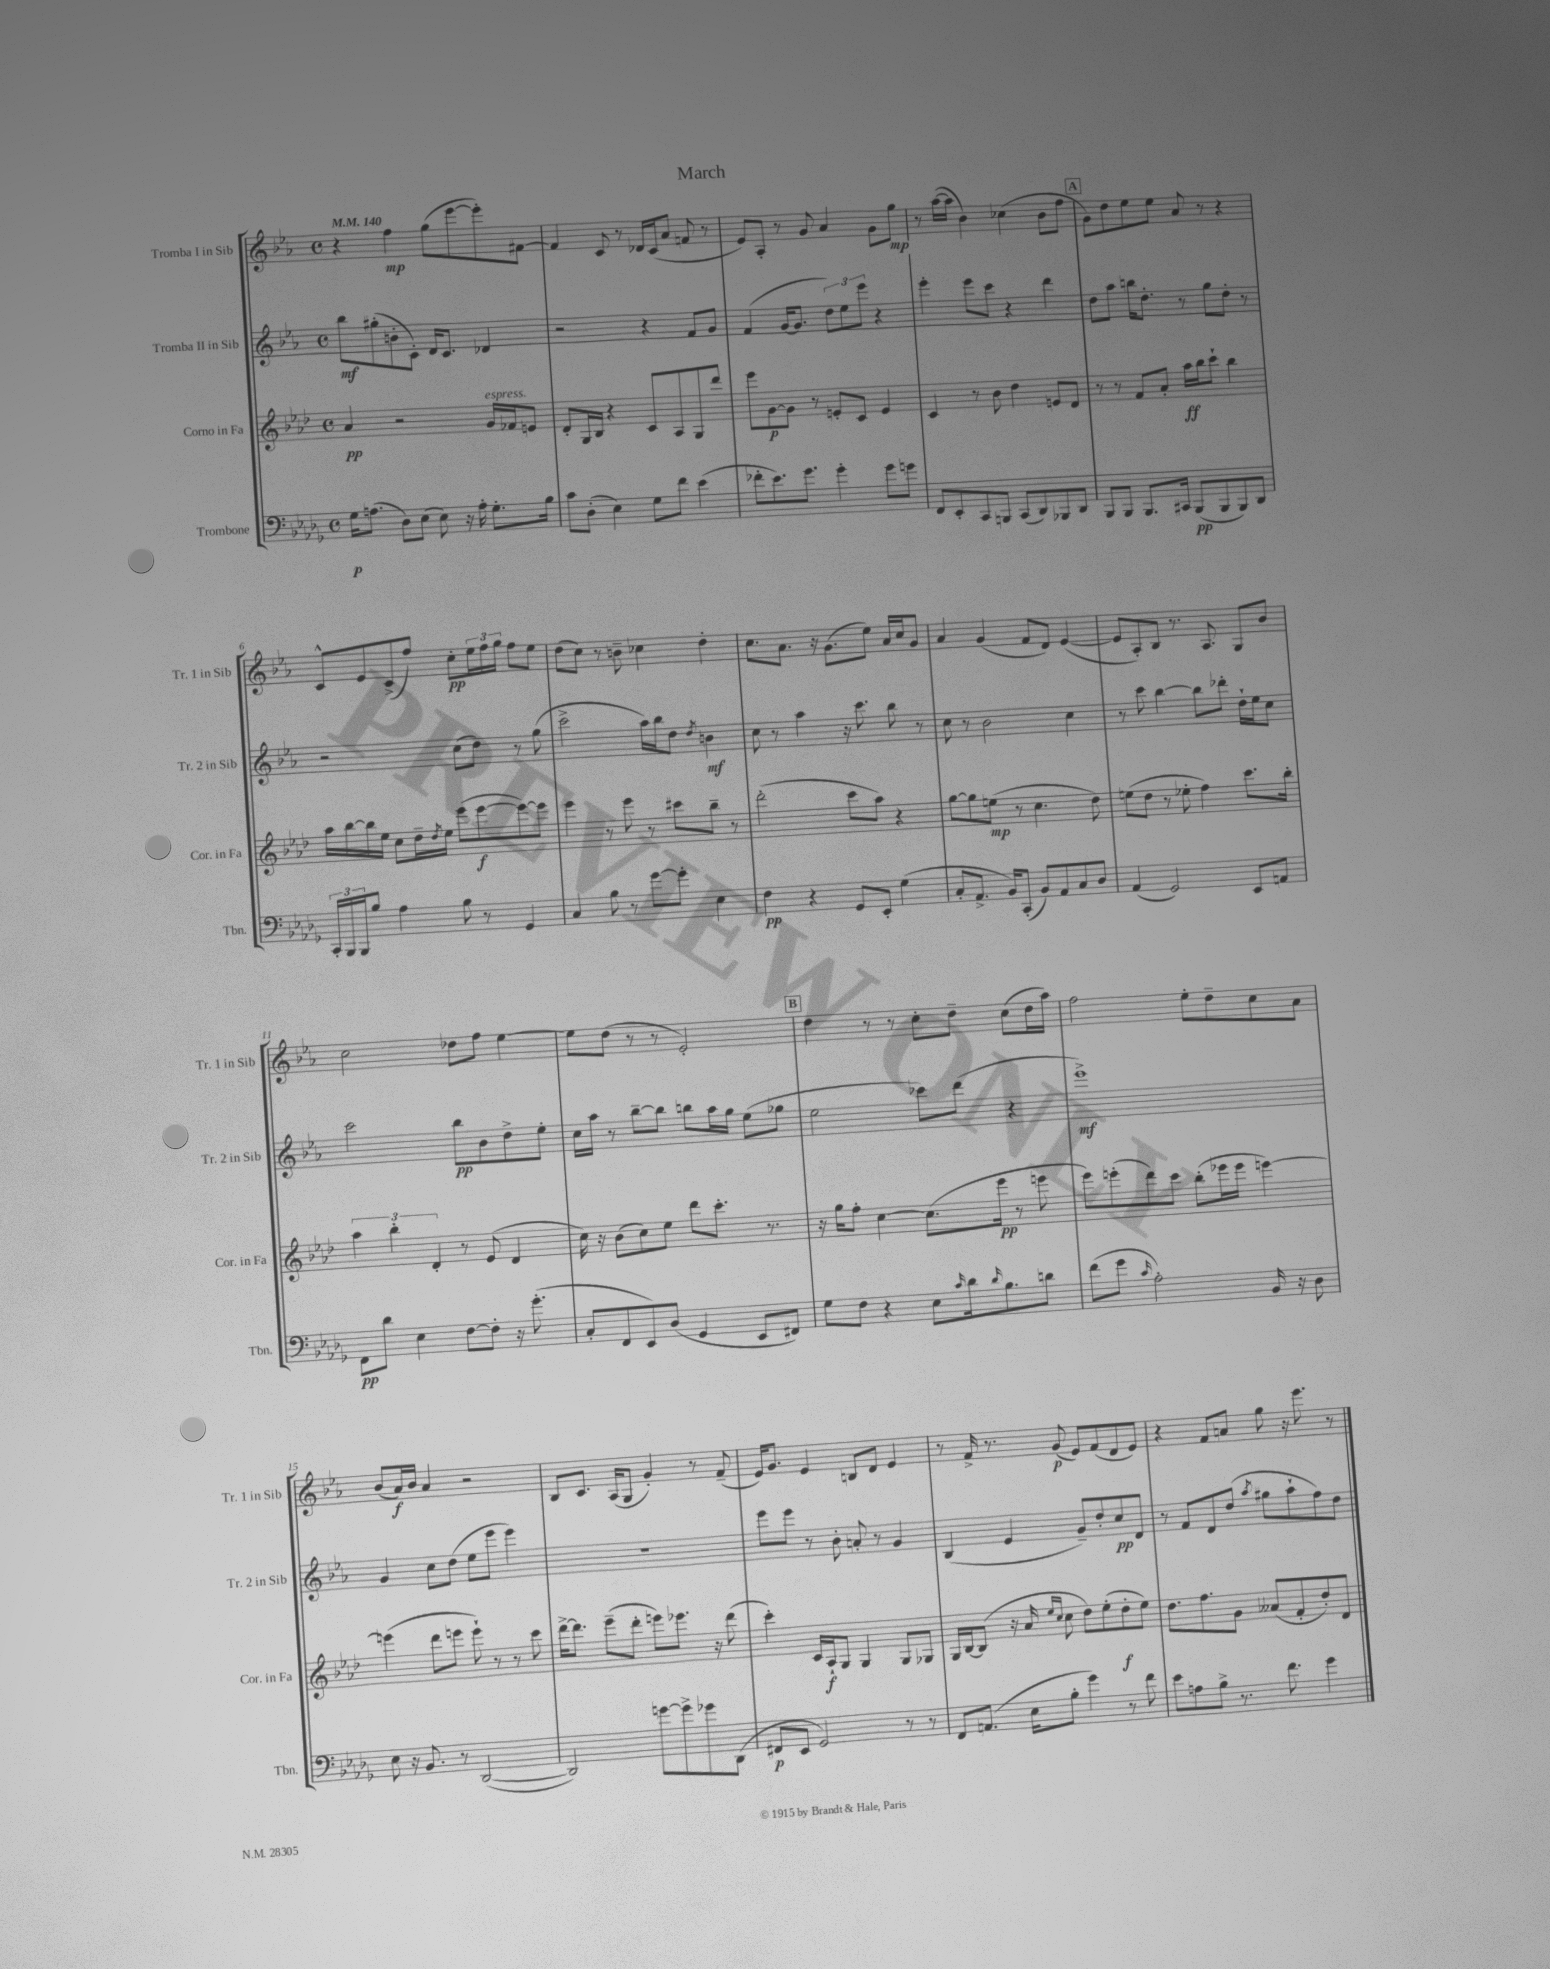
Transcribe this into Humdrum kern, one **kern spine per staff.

**kern	**kern	**kern	**kern
*staff4	*staff3	*staff2	*staff1
*clefF4	*clefG2	*clefG2	*clefG2
*k[b-e-a-d-g-]	*k[b-e-a-d-]	*k[b-e-a-]	*k[b-e-a-]
*M4/4	*M4/4	*M4/4	*M4/4
*met(c)	*met(c)	*met(c)	*met(c)
*MM140	*MM140	*MM140	*MM140
16G-	4a-	8bb-	4r
(8.A	.	.	.
.	.	(8gg#'	.
8D-)	2r	8b'	4ff
(8E-	.	8c')	.
8E-)	.	16d	(8gg
.	.	8.c	.
16r	.	.	[8eee-
16A'	.	.	.
8.G-'	16g	4d-	8eee-'])
.	16f-	.	.
.	8e	.	[8f#
16B-	.	.	.
=	=	=	=
8c	8d-'	2r	4f#]
(8D-'	16G	.	.
.	16B-	.	.
4E-)	4r	.	8c
.	.	.	8r
8G-	8c	4r	16d-
.	.	.	(16c
8f	8A-	.	8a-
(4e-	8G	8f	8f
.	8ddd-	8g	8r
=	=	=	=
8f-'	8eee-	(4f	8e-)
8.e-)	[8g	.	8A-'
.	8g]	[16g	8r
8.g-	.	8.g]	.
.	8r	.	8g
4g-'	8e'	12dd)	4a-
.	.	12ee-	.
.	8c	.	.
.	.	12eee-	.
8g-	4e	4r	8g
8g	.	.	8gg
=	=	=	=
8FF	4c	4eee-'	8r
8EE-'	.	.	([16aa-
.	.	.	16aa-]
8CC	8r	8eee-	4b-)
8BBB	8b-	8ccc	.
(8CC	4dd-	4r	(4cc-
8DD-)	.	.	.
8BBB-	8e	4ddd	8b-
8DD-	8d-	.	8ff
=	=	=	=
8BBB-	8r	8dd	8g)
8BBB-	8r	8aa-	8dd
8.BBB-	8f	16bb	8ee-
.	.	8.dd'	.
.	8a-'	.	8ee-
16CC#	.	.	.
(8BBB-	16aa-	8r	8a-
.	16bb-	.	.
8BBB-	8ccc`	8gg	8r
8BBB-)	4bb-	8dd'	4r
8DD-	.	8r	.
=	=	=	=
24CC'	16aa-	2r	8c^^
24BBB-	.	.	.
.	[16bb-	.	.
24BBB-	.	.	.
8B-	16bb-]	.	8e-
.	16ee-	.	.
4A-	8cc	.	(8c^
.	16dd-~	.	8ff)
.	8qdd-	.	.
.	16ee-	.	.
8B-	(8eee-	(8cc	8cc'
8r	[8eee-	8dd)	24ee-
.	.	.	24ff
.	.	.	24gg
4GG-	8eee-_)	8r	8ff
.	8eee-]	(8gg	8ee-
=	=	=	=
4C	4eee-	2ccc^	(8dd
.	.	.	8cc)
8B-	8r	.	8r
8r	8eee-	.	8b~
[8g-	8r	16aa-)	4cc-
.	.	16bb-	.
8g-']	8ccc#	8dd	.
.	.	8qdd	.
4E-	8bb-~	4b	4dd'
.	8r	.	.
=	=	=	=
4F	(2ddd-'	8cc	8.cc
.	.	8r	.
.	.	.	8.a-
4r	.	4aa-	.
.	.	.	16r
.	.	.	(8.g
8GG-	8ccc	16r	.
.	.	8.ccc	.
8EE-'	8aa-)	.	8ee-)
(4G-	4r	8bb-	16a-
.	.	.	16cc
.	.	8r	8g
=	=	=	=
8C'	[8gg	8cc	4a-
8.AA-^	8gg]	8r	.
.	(8ee	2b-	(4g
16BB-)	.	.	.
(8CC'	8r	.	.
8BB-)	4.cc	.	8f
8AA-	.	.	8d)
8C	.	4cc	([4e-
8D-	8dd-)	.	.
=	=	=	=
(4AA-	(8ee	8r	8e-]
.	8dd-	8ccc	8A-')
2GG-)	8r	[4bb-	8B-
.	8ee-'	.	8.r
.	4ff)	8bb-]	.
.	.	.	8.A-
.	.	8ddd-'	.
8EE-	8.ccc	16dd`	8G
.	.	16ee-	.
8AA	.	8cc	8b-
.	16bb-'	.	.
=	=	=	=
8FF	6aa-	2ccc	2cc
8d-	.	.	.
.	6bb-'	.	.
4E-	.	.	.
.	6d-'	.	.
[8F	8r	8bb-	8dd-
8F']	(8e-	8b-	8ff
16r	4d-	8dd^	[4ee-
(8.g-'	.	.	.
.	.	8ee-'	.
=	=	=	=
8C'	16cc)	16cc	8ee-]
.	16r	16aa-	.
8FF	(8b-	8r	(8dd
8EE-)	8cc)	[8bb-~	8r
(8D-	8ee-	8bb-]	8r
4GG-	8ddd-	8bb	2e-')
.	8.ccc'	16aa-	.
.	.	16gg	.
8EE-	.	(8ee-	.
.	8.r	.	.
8FF#)	.	8gg-	.
=	=	=	=
8G-	16r	2ee-	4dd
.	16gg	.	.
8F	8ff'	.	.
4r	[4cc	.	8r
.	.	.	8r
8E-	(8.cc]	8ccc-)	8cc'
16qqc	.	.	.
16d-	.	(8ddd	8dd~
16qqd-	.	.	.
8.B-	16eee-	.	.
.	8r	4r	(8cc
8d	8eee	.	16dd
.	.	.	16aa-)
=	=	=	=
(8f	8eee-)	1eee-^)	2ff
8g-	(8eee'	.	.
16qqc	.	.	.
2A-')	8ddd-)	.	.
.	8ccc	.	.
.	(8bb-'	.	8ee-'
.	16eee-	.	8dd~
.	16eee-	.	.
16BB-	[4eee)	.	8cc
16r	.	.	.
8D-	.	.	8a-
=	=	=	=
8E-	(4eee]	4g	(8b-
16r	.	.	16a-)
8.BB-	.	.	16b-
.	8ddd-	8cc	4a-
8r	8eee	(8dd	.
([2DD-	8eee`)	8ee-	2r
.	8r	8eee-	.
.	8r	4eee-)	.
.	8ccc	.	.
=	=	=	=
2DD-])	[16ddd-^	1r	8B-
.	8.ddd-]	.	.
.	.	.	8.c
.	(8eee-~	.	.
.	.	.	(16A-
.	8ddd-'	.	8G
[8g	8eee)	.	4g')
8g^]	8.eee-	.	.
8g-	.	.	8r
.	16r	.	.
(8DD-	(8ddd-	.	(8f~
=	=	=	=
8FF#	4ccc')	8eee-	16e-)
.	.	.	8.g
8EE-	.	8eee-	.
2GG-)	16c	8r	4e-
.	16A-`	.	.
.	8G	8b-'	.
.	4G	8a'	8B
.	.	8r	8d
8r	8G	4g	4e-
8r	8G-	.	.
=	=	=	=
8FF	16G	(4B-	8r
.	[16B-	.	.
(8.AA	(8B-]	.	16f^
.	.	.	8.r
.	16r	4e-	.
16E-	16a-	.	.
.	16qqee-	.	.
.	16qqcc	.	.
8B-'	8cc	.	(8g
4g-)	8dd-)	8g~)	8e-)
.	(8ee-'	8dd'	(8f
8r	8dd-'	8cc	8d
8f	8ee-)	8d	8e-)
=	=	=	=
8e-	8.dd-	8r	4r
8A	.	8f	.
.	8.ff	.	.
8B-^	.	8d	8f
8.r	8g	(8dd	8a
.	.	8qaa-	.
.	(8a--	8gg#	8gg
8.f	.	.	.
.	8f'	8aa-`	16r
.	.	.	8.eee-
4g-	8dd-')	8ff)	.
.	8d-	8dd	8r
==	==	==	==
*-	*-	*-	*-
